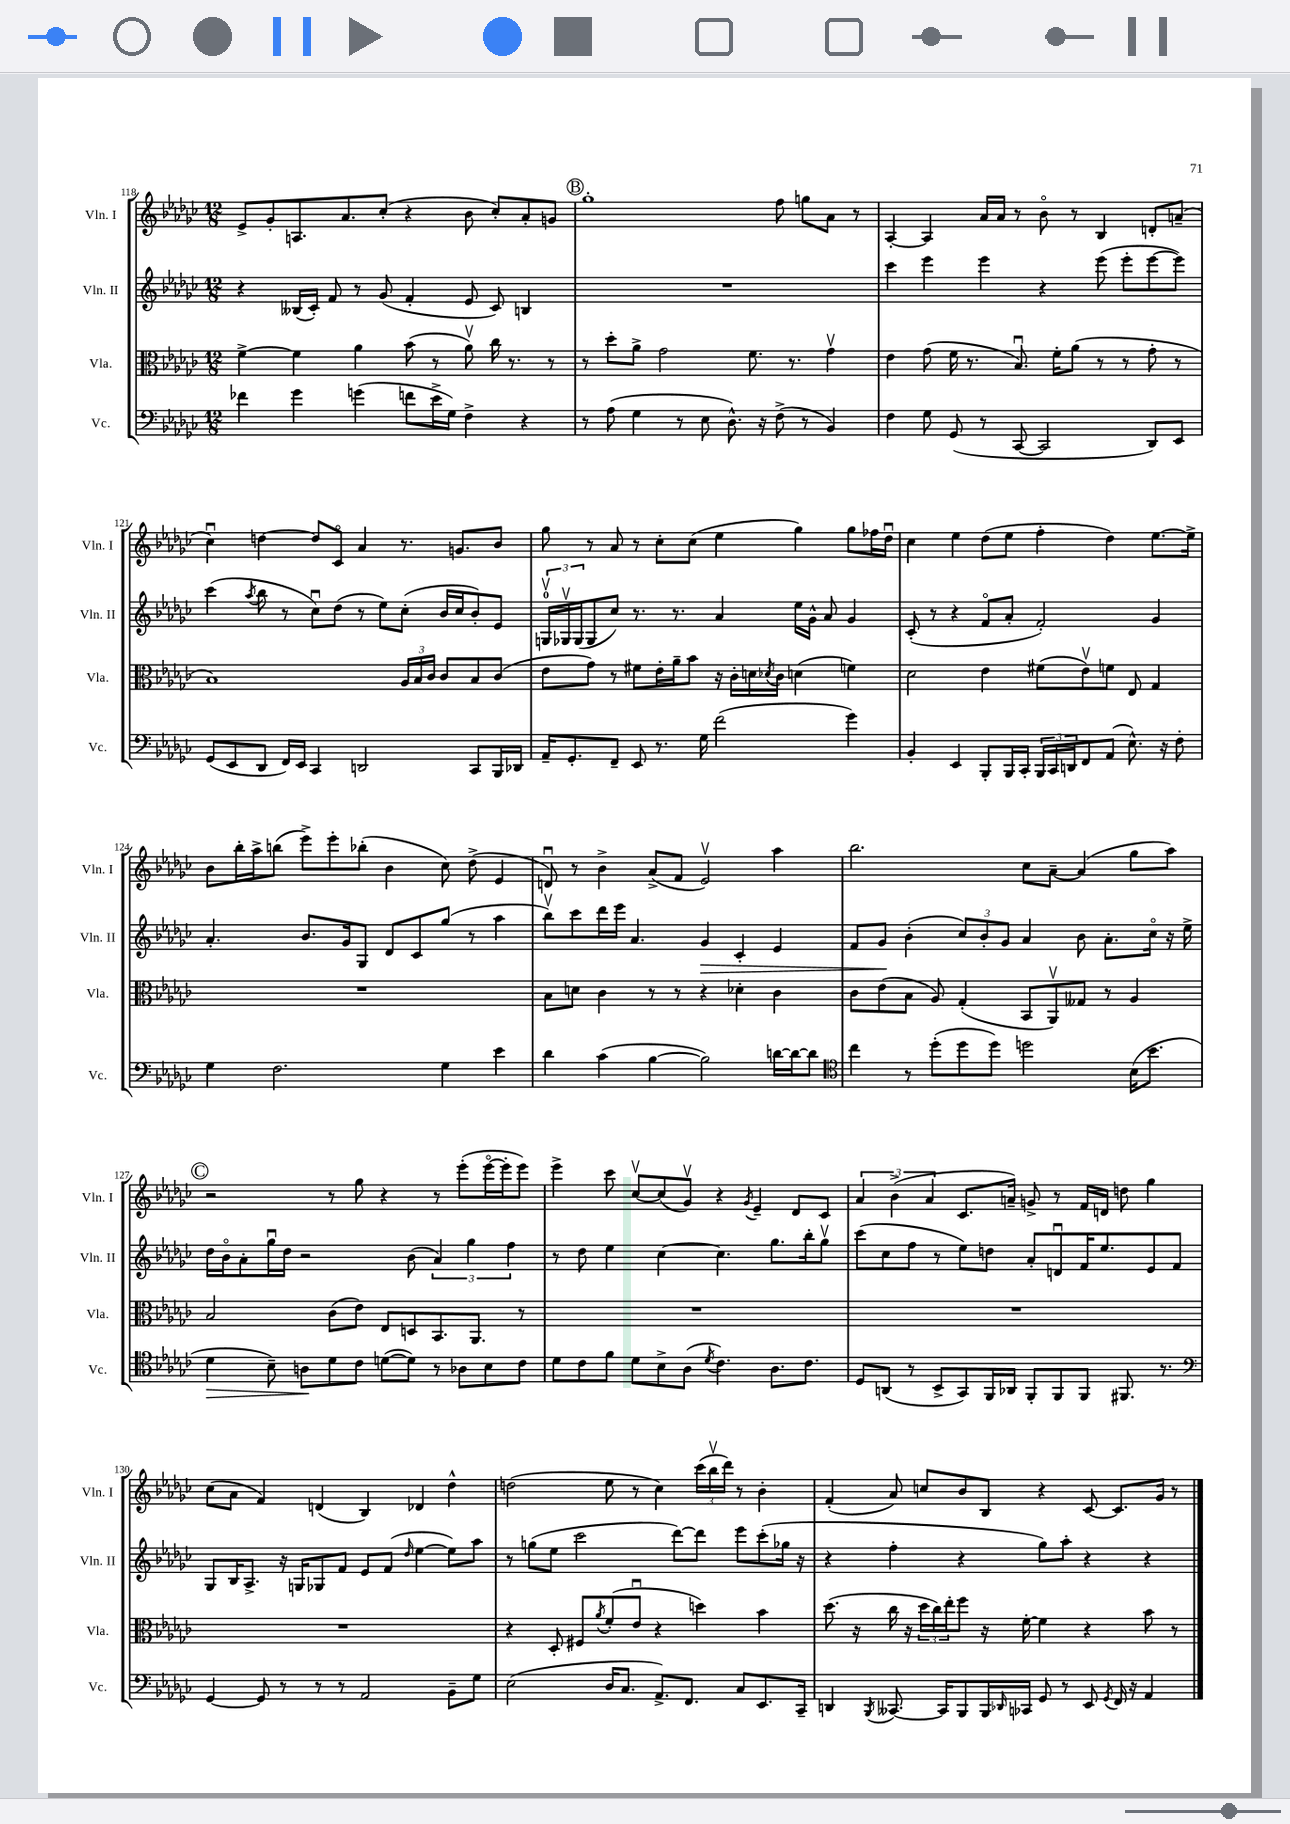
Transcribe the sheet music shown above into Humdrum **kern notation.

**kern	**dynam	**kern	**kern	**dynam	**kern
*part4	*part4	*part3	*part2	*part2	*part1
*staff4	*staff4	*staff3	*staff2	*staff2	*staff1
*I"Vc.	*	*I"Vla.	*I"Vln. II	*	*I"Vln. I
*I'Vc.	*	*I'Vla.	*I'Vln. II	*	*I'Vln. I
*clefF4	*	*clefC3	*clefG2	*	*clefG2
*k[b-e-a-d-g-c-]	*	*k[b-e-a-d-g-c-]	*k[b-e-a-d-g-c-]	*	*k[b-e-a-d-g-c-]
*M12/8	*	*M12/8	*M12/8	*	*M12/8
=118	=118	=118	=118	=118	=118
4f-X\	.	[4f^\	4r	.	8e-^/L
.	.	.	.	.	8g-'/
4g-\	.	4f\]	(16B--X/LL	.	8.An/
.	.	.	16c-'/JJ)	.	.
.	.	.	8f/	.	.
.	.	.	.	.	8.a-/
(4gn\	.	4a-\	8r	.	.
.	.	.	(8g-/	.	(8cc-'/J
8fn\L	.	(8b-\	4f'/	.	4r
16e-^\L	.	8r	.	.	.
16G-\JJ)	.	.	.	.	.
4F^\	.	8a-v\)	8e-/	.	8b-\
.	.	16cc-\	8c-/)	.	8cc-'/L)
.	.	8.r	.	.	.
4r	.	.	4Bn/	.	8a-'/
.	.	8r	.	.	8gn/J
!!LO:REH:place=s1:t=B
=119	=119	=119	=119	=119	=119
8r	.	8r	1.r	.	1gg-'
(8A-\	.	8dd-'\L	.	.	.
4G-\	.	8a-^\J	.	.	.
.	.	2g-\	.	.	.
8r	.	.	.	.	.
8E-\	.	.	.	.	.
8.D-^^\)	.	.	.	.	.
.	.	8.f\	.	.	.
16r	.	.	.	.	.
(8F^\	.	.	.	.	8ff\
.	.	8.r	.	.	.
8r	.	.	.	.	8ggn\L
4BB-/)	.	4g-v\	.	.	8a-\J
.	.	.	.	.	8r
=120	=120	=120	=120	=120	=120
4F\	.	4e-\	4ccc-\	.	[4A-'/
8G-\	.	(8g-\	4eee-\	.	4A-/]
(8GG-/	.	16f\	.	.	.
.	.	8.r	.	.	.
8r	.	.	4eee-\	.	16a-/LL
.	.	.	.	.	16a-/JJ
[8CC-/	.	8.B-u/)	.	.	8r
2CC-/]	.	.	4r	.	8b-\
.	.	16f'\KL	.	.	.
.	.	(8a-\J	.	.	8r
.	.	8r	(8eee-\	.	4B-/
.	.	8r	8eee-'\L	.	.
8DD-/L)	.	8g-'\	[8eee-\	.	8dn'/L
8EE-/J	.	8r	8eee-\J])	.	(8an~/J
!!LO:LB:g=z
=121	=121	=121	=121	=121	=121
(8GG-/L	.	1B-)	(4ccc-\	.	4cc-u\)
8EE-/	.	.	.	.	.
.	.	.	8qaa-/	.	.
8DD-/J	.	.	8bb-\	.	[4ddn\
16FF/LL)	.	.	8r	.	.
16EE-/JJ	.	.	.	.	.
4CC-/	.	.	8cc-u\L)	.	8dd/L]
.	.	.	(8dd-\J	.	8c-/J
2DDn/	.	.	8r	.	4a-/
.	.	.	8ee-\L)	.	.
.	.	24A-/LL	(8cc-'\J	.	8.r
.	.	24B-/	.	.	.
.	.	24c-/JJ	.	.	.
.	.	8c-/L	16b-/LL	.	.
.	.	.	16cc-/J	.	8.gn/L
8CC-/L	.	8B-/	8b-'/)	.	.
16BBB-/L	.	(8c-/J	8e-/J	.	8b-/J
16DD-X/JJ	.	.	.	.	.
=122	=122	=122	=122	=122	=122
16AA-~/KL	.	8e-\L	24Gnv/LL	.	8gg-\
.	.	.	24G-Xv/	.	.
8.GG-'/	.	.	.	.	.
.	.	.	(24G-/J	.	.
.	.	8g-\J)	8G-/	.	8r
8FF~/J	.	8r	8cc-/J)	.	8a-/
8EE-/	.	8f#X\L	8.r	.	8r
8.r	.	16e-'\L	.	.	8cc-'\L
.	.	16a-~\J	8.r	.	.
.	.	8b-\J	.	.	(8cc-\J
16G-\	.	.	.	.	.
(2f\	.	16r	4a-/	.	4ee-\
.	.	16c-'\LL	.	.	.
.	.	16dn\	.	.	.
.	.	8qd-X/	.	.	.
.	.	16c-\JJ	.	.	.
.	.	(4dn\	16ee-\LL	.	4gg-\)
.	.	.	16g-^^\JJ	.	.
.	.	.	8a-/	.	.
4g-\)	.	4fn\)	4g-/	.	8gg-\L
.	.	.	.	.	16ff-X\L
.	.	.	.	.	16dd-u\JJ
=123	=123	=123	=123	=123	=123
4BB-'/	.	2d-\	(8c-'/	.	4cc-\
.	.	.	8r	.	.
4EE-/	.	.	4r	.	4ee-\
8BBB-'/L	.	4e-\	8f/L	.	(8dd-\L
16BBB-/L	.	.	8a-'/J	.	8ee-\J
16CC-'/JJ	.	.	.	.	.
24BBB-/LL	.	(8f#X\L	2f'/)	.	4ff'\
24CC-/	.	.	.	.	.
24DDn/J	.	.	.	.	.
8FF/	.	8e-v\)	.	.	.
(8AA-/J	.	8fn\J	.	.	4dd-\)
8.E-^^\)	.	8E-/	.	.	.
.	.	4G-/	4g-/	.	[8.ee-\L
16r	.	.	.	.	.
8F'\	.	.	.	.	.
.	.	.	.	.	16ee-^\Jk]
!!LO:LB:g=z
=124	=124	=124	=124	=124	=124
4G-\	.	1.r	4.a-'/	.	8b-\L
.	.	.	.	.	16bb-'\L
.	.	.	.	.	16aa-^\J
2.F\	.	.	.	.	(8bbn\J
.	.	.	8.b-/L	.	8eee-^\L)
.	.	.	.	.	8eee-'\
.	.	.	16g-/k	.	.
.	.	.	8G-/J	.	(8bb-X'\J
.	.	.	8d-/L	.	4b-\
.	.	.	8c-/	.	.
4G-\	.	.	(8gg-/J	.	8cc-\)
.	.	.	8r	.	(8dd-^\
4e-\	.	.	4aa-\	.	4e-/
=125	=125	=125	=125	=125	=125
4d-\	.	8B-\L	8bb-v\L)	.	8dnu/)
.	.	8dn\J	8ccc-\	.	8r
(4c-\	.	4c-\	16ddd-\L	.	4b-^\
.	.	.	16eee-\JJ	.	.
.	.	.	4.a-/	.	.
[4B-\	.	8r	.	.	(8a-^/L
.	.	8r	.	.	8f/J
!	!	!	!	!LO:HP:b	!
2B-\])	.	4r	4g-/	>	2e-v/)
.	.	4d-X'\	4c-'/	.	.
[16dn\LL	.	4c-\	4e-/	.	4aa-\
16d\J_	.	.	.	.	.
8d\J]	.	.	.	.	.
=126	=126	=126	=126	=126	=126
*clefC4	*	*	*	*	*
4cc-\	.	8c-\L	8f/L	.	2.bb-\
.	.	(8e-\	8g-/J	.	.
8r	.	8B-\J	(4b-'\	]	.
(8dd-'\L	.	8A-/)	.	.	.
8dd-\	.	(4G-'/	12cc-/L)	.	.
.	.	.	12b-'/	.	.
8dd-\J)	.	.	.	.	.
.	.	.	12g-/J	.	.
2ddn\	.	8BB-/L	4a-/	.	8cc-\L
.	.	8AA-v/)	.	.	[8a-~\J
.	.	8G--X/J	8b-\	.	(4a-/]
.	.	8r	8.a-'\L	.	.
(16B-\KL	.	4A-/	.	.	8gg-\L
8.b-\J	.	.	16cc-\Jk	.	.
.	.	.	16r	.	8aa-\J)
.	.	.	16ee-^\	.	.
!!LO:LB:g=z
!!LO:REH:place=s1:t=C
=127	=127	=127	=127	=127	=127
!	!LO:HP:b	!	!	!	!
4d-\	>	2B-/	16dd-\LL	.	2r
.	.	.	16b-\J	.	.
.	.	.	8a-'\	.	.
8B-~\)	.	.	16gg-u\L	.	.
.	.	.	16dd-\JJ	.	.
8An\L	.	.	2r	.	.
8d-\	]	(8c-\L	.	.	8r
8c-\J	.	8e-\J)	.	.	8gg-\
([8dn\L	.	8E-/L	.	.	4r
8d\J])	.	8Dn/	(8b-\	.	.
8r	.	8.BB-/	6a-/)	.	8r
8A-X\L	.	.	.	.	(8eee-'\L
.	.	.	6gg-\	.	.
.	.	8.AA-/J	.	.	.
8B-\	.	.	.	.	[16eee-\L
.	.	.	.	.	16eee-'\J]
.	.	.	6ff\	.	.
8c-\J	.	8r	.	.	8eee-\J)
=128	=128	=128	=128	=128	=128
8d-\L	.	1.r	8r	.	4eee-^\
8c-\	.	.	8dd-\	.	.
8f\J	.	.	4ee-\	.	8ccc-\
8d-\L	.	.	.	.	[8cc-v/L
8B-^\	.	.	[4cc-\	.	(8cc-/]
(8A-\J	.	.	.	.	8g-v/J)
8qd-/	.	.	.	.	.
4.c-\)	.	.	4.cc-\]	.	4r
.	.	.	.	.	8qg-/
.	.	.	.	.	4e-~/
8.A-\L	.	.	8.gg-\L	.	.
.	.	.	.	.	8d-/L
8.c-\J	.	.	16bb-'\k	.	.
.	.	.	8gg-v\J	.	8c-/J
=129	=129	=129	=129	=129	=129
8D-/L	.	1.r	(8ccc-\L	.	6a-/
(8AAn/J	.	.	8cc-\	.	.
.	.	.	.	.	(6b-^\
8r	.	.	8ff\J	.	.
.	.	.	.	.	6a-/
8BB-^/L	.	.	8r	.	.
8GG-/)	.	.	8ee-\L)	.	8.c-/L
16FF/L	.	.	8ddn\J	.	.
16AA-X/JJ	.	.	.	.	16an~/Jk)
8FF'/L	.	.	8a-'/L	.	8gn^/
8FF/	.	.	8dnu/	.	8r
8FF/J	.	.	16f/K	.	16f/LL
.	.	.	8.ee-/	.	16dn/JJ
8.FF#X/	.	.	.	.	8ddn\
.	.	.	8e-/	.	4gg-\
8.r	.	.	.	.	.
.	.	.	8f/J	.	.
!!LO:LB:g=z
=130	=130	=130	=130	=130	=130
*clefF4	*	*	*	*	*
[4GG-/	.	1.r	8G-/L	.	(8cc-\L
.	.	.	16B-/K	.	8a-\J
.	.	.	8.A-^/J	.	.
8GG-/]	.	.	.	.	4f/)
8r	.	.	16r	.	.
.	.	.	16Gn/KL	.	.
8r	.	.	8G-X/	.	(4dn/
8r	.	.	8f/J	.	.
2AA-/	.	.	8e-/L	.	4B-/)
.	.	.	(8f/J	.	.
.	.	.	16qqdd-/	.	.
.	.	.	[4ee-\	.	4d-X/
8BB-~\L	.	.	8ee-\L])	.	4dd-^^\
8G-\J	.	.	8aa-\J	.	.
=131	=131	=131	=131	=131	=131
(2E-\	.	4r	8r	.	(2ddn\
.	.	.	(8ggn\L	.	.
.	.	8D-'/	8ee-\J	.	.
.	.	8F#X/L	2ccc-\	.	.
.	.	8qa-/	.	.	.
16D-/KL	.	(8f'/	.	.	8ee-\
8.C-/J	.	.	.	.	.
.	.	8e-u/J	.	.	8r
8.AA-^/L)	.	4r	.	.	4cc-\)
.	.	.	[8ddd-\L)	.	.
8.FF/J	.	.	.	.	.
.	.	4ddn\)	8ddd-\J]	.	(24ccc-\LL
.	.	.	.	.	24bb-v\
.	.	.	.	.	24ddd-\JJ)
8C-/L	.	.	8eee-\L	.	8r
8.EE-/	.	4b-\	(8ccc-'\	.	4b-'\
.	.	.	16gg-X\Jk	.	.
16CC-~/Jk	.	.	16r	.	.
=132	=132	=132	=132	=132	=132
4DDn/	.	(8.dd-\	4r	.	(4f'/
.	.	16r	.	.	.
8qBBB-/	.	.	.	.	.
[8.CC--X/	.	16cc-\	4ff'\	.	8a-/)
.	.	16r	.	.	.
.	.	24dd-\LL	.	.	8ccn/L
.	.	24cc-\)	.	.	.
16CC--/KL]	.	.	.	.	.
.	.	24ee-'\J	.	.	.
8BBB-/	.	8ff\J	4r	.	8b-/
16BBB-/L	.	16r	.	.	8B-/J
16qqDD-X/	.	.	.	.	.
16CC-X/JJ	.	[16f'\	.	.	.
8GG-/	.	4f\]	8gg-\L)	.	4r
8r	.	.	8aa-'\J	.	.
8EE-/	.	4r	4r	.	[8c-/
8qGG-/	.	.	.	.	.
16FF/	.	.	.	.	8.c-/L]
16r	.	.	.	.	.
4AA-/	.	8b-\	4r	.	.
.	.	.	.	.	16g-/Jk
.	.	8r	.	.	8r
==	==	==	==	==	==
*-	*-	*-	*-	*-	*-
